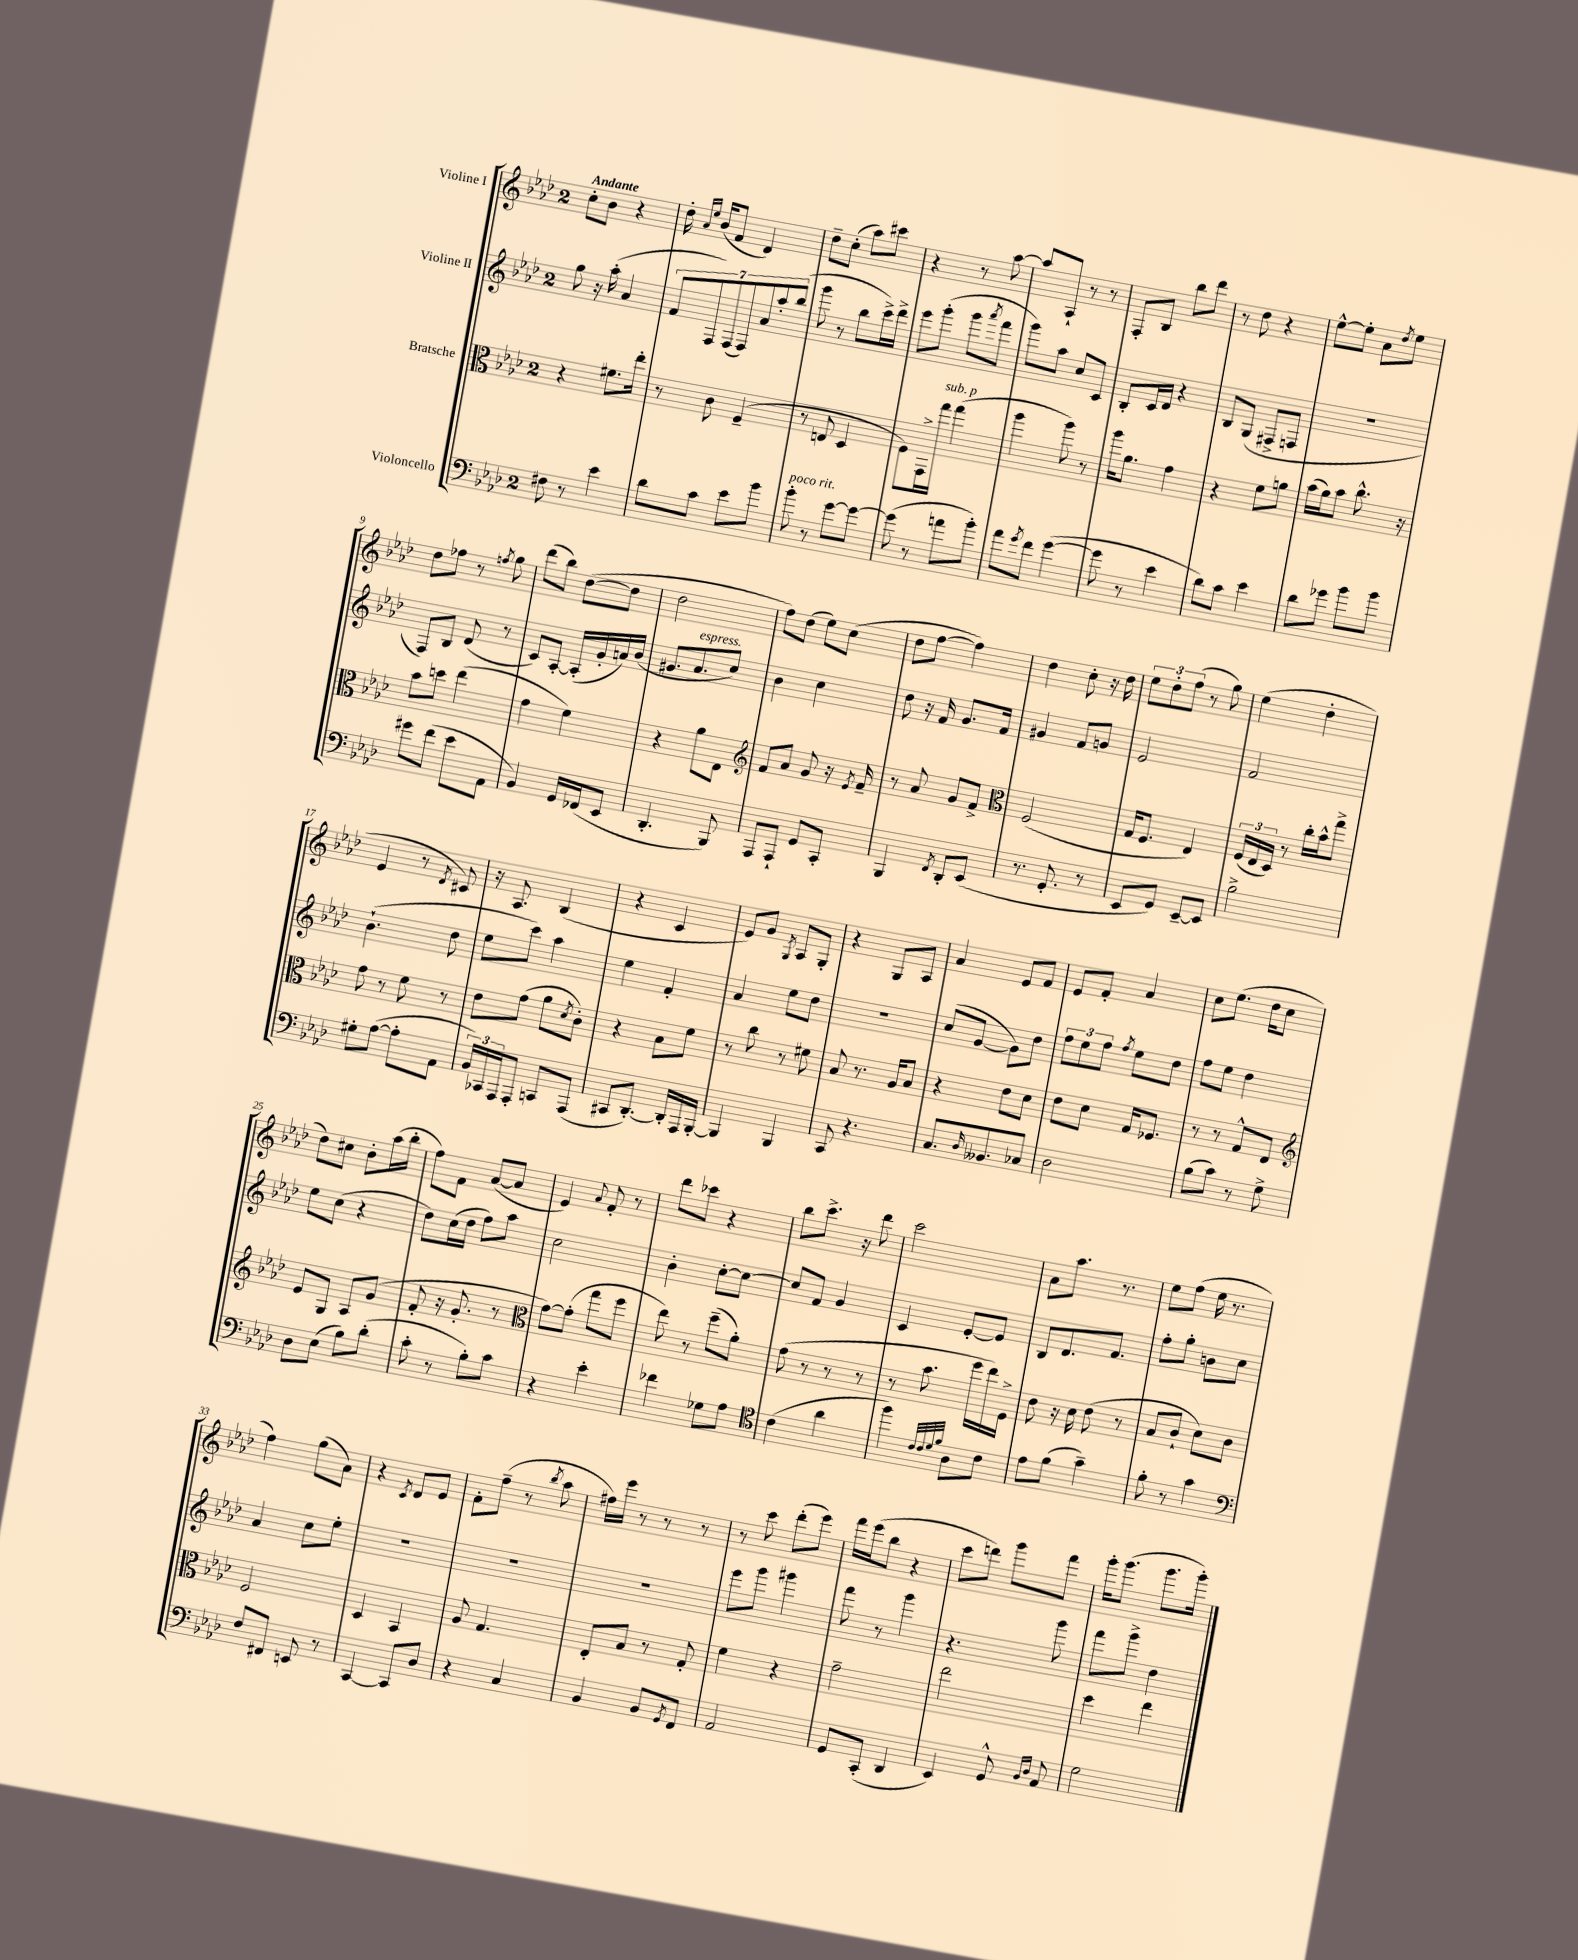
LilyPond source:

<<
\new StaffGroup <<
\new Staff = "s0" \with { instrumentName = "Violine I" } {
    \clef treble \key aes \major \once \override Staff.TimeSignature.style = #'single-digit \time 2/4 \tempo "Andante"
    c''8-. bes'8 r4 |
    des''16-. \grace { aes'16 ees''16 } bes'16( f'8 des'4) |
    des''8-- c''8-.( aes''8) cis'''8 |
    r4 r8 aes''8~ |
    aes''8 aes8-! r8 r8 |
    f8-. bes8 bes''8 des'''8 |
    r8 des''8 r4 |
    ees''8~-^ ees''8-. aes'8 \acciaccatura { des''8 } ees''8 |
    des''8 fes''8 r8 \acciaccatura { f''8 } g''8 |
    des'''8( bes''8) des''8~( des''8 |
    des''2 |
    f''8) des''8( ees''8) c''8( |
    des''8 f''8~ f''4) |
    des''4 c''8-. r16 des''16 |
    \tuplet 3/2 { ees''8 des''8-. f''8( } r8 g''8) |
    ees''4( des''4-. |
    ees'4 r8 \acciaccatura { des'8 } cis'8) |
    r16 aes8. bes4( |
    r4 c'4 |
    ees'8) g'8 \acciaccatura { g8 } aes8 g8-. |
    r4 g8 aes8 |
    aes'4 ees'8 f'8 |
    ees'8 f'8-. aes'4 |
    c''8 ees''8.( des''16 c''8 |
    des''8) cis''8 bes'8-. aes''16( bes''16-. |
    f''8) f'8 aes'8~( aes'8 |
    ees'4) \appoggiatura { aes'8 } f'8-. r8 |
    des'''8 ces'''8 r4 |
    bes''8 c'''8.-> r16 des'''8 |
    c'''2 |
    aes'8 aes''8. r8. |
    ees''8 f''8( ees''16 r8. |
    f''4) g''8( aes'8) |
    r4 \acciaccatura { c'8 } des'8 ees'8 |
    f'8-. f''8--( r8 \acciaccatura { bes''8 } aes''8 |
    fis''16) ees'''16 r8 r8 r8 |
    r8 c'''8 des'''8-.( ees'''8) |
    f'''16 ees'''16( bes''8 r4 |
    c'''8 d'''8) g'''8 f'''8 |
    g'''16-. g'''8.( g'''8. g'''16-.) \bar "|." |
}
\new Staff = "s1" \with { instrumentName = "Violine II" } {
    \clef treble \key aes \major \once \override Staff.TimeSignature.style = #'single-digit \time 2/4
    g''8 r16 aes''16-.( aes'4 |
    \tuplet 7/4 { f'8 f8) f8( f8) aes'8 aes''8-. bes''8( } |
    g'''8 r8 bes''8 c'''16->) des'''16-> |
    ees'''8 g'''8-.( g'''8 \acciaccatura { aes'''8 } f'''8 |
    g'''8) aes''8 c''8 c'8 |
    bes8-. c'16 des'16 r4 |
    bes8 g8( fis8-> f8 |
    r2 |
    f8) bes8 des'8( r8 |
    c'8) aes8~-. aes16-.( g'16-. a'16) bes'16( |
    gis'8. aes'8.^\markup { \italic "espress." } c''8) |
    bes'4 c''4 |
    des''8 r16 f'16 g'8. f'16 |
    gis'4 f'8 g'8 |
    ees'2 |
    f'2 |
    bes'4.-!( des''8 |
    ees''8 c'''8) aes''4 |
    ees''4 f'4-. |
    aes'4 ees''8 des''8 |
    R2 |
    c''8( g'8~ g'8) des''8 |
    \tuplet 3/2 { f''8 ees''8 f''8 } \acciaccatura { f''8 } ees''8 des''8 |
    f''8 ees''8 des''4 |
    ees''8 c''8( r4 |
    des''8) c''16( des''16 f''8) aes''8 |
    c''2 |
    bes'4-. c''8~-. c''8~ |
    c''8 f'8 g'4 |
    c'4 ees'8~-. ees'8 |
    bes8 des'8. f'8. |
    f''8-. g''8-. b'8 c''8 |
    aes'4 c''8 ees''8-. |
    R2 |
    R2 |
    R2 |
    ees'''8 g'''8 gis'''4 |
    f'''8 r8 g'''4 |
    r4. g'''8 |
    f'''8 g'''8-> des''4 \bar "|." |
}
\new Staff = "s2" \with { instrumentName = "Bratsche" } {
    \clef alto \key aes \major \once \override Staff.TimeSignature.style = #'single-digit \time 2/4
    r4 fis'8. ees''16-. |
    r8 c'8 f4--( |
    r8 e8 des4 |
    f8) g,16-> g''16^\markup { \italic "sub. p" } g''4( |
    aes''4 aes''8) r8 |
    aes''16 aes'8. g'4 |
    r4 f'8 a'8 |
    bes'16( aes'16) bes'8 c''8.-^ r16 |
    bes'8 d''8 ees''4( |
    g'4 f'4) |
    r4 aes'8 ees8 |
    \clef treble f'8 aes'8 g'8 r16 \acciaccatura { ees'8 } f'16-- |
    r8 aes'8 g'8 f'8-> |
    \clef alto f2( |
    g16 f8. ees4) |
    \tuplet 3/2 { f16( ees16 des16) } r8 c''16-. bes'16-^ g''8-> |
    g'8 r8 f'8 r8 |
    ees'8 g'8( aes'8 \acciaccatura { des'8 } c'8-.) |
    r4 bes8 f'8 |
    r8 c''8 r8 fis'8 |
    bes8 r8. aes16 bes8 |
    r4 ees'8 des'8 |
    ees'8 des'8 g16 fes8. |
    r8 r8 g8-^ ees8 |
    \clef treble ees'8 g8 aes8 g'8( |
    f'8-. r16 g'8.-. r8 |
    \clef alto g'8~) g'8-.( g''8 f''8 |
    ees''8) r8 f''8--( aes'8-.) |
    g'8( r8 r8 r8 |
    r8 bes'8. f''16 ees''16) f16-> |
    ees'8 r16 des'16 ees'8( r8 |
    bes8 c'8-! des'8) c'8 |
    f2 |
    des4 bes,4 |
    aes8 g4. |
    ees8-. bes8 r8 g8-. |
    f'4 r4 |
    g'2-- |
    ees''2 |
    des''4 ees''4 \bar "|." |
}
\new Staff = "s3" \with { instrumentName = "Violoncello" } {
    \clef bass \key aes \major \once \override Staff.TimeSignature.style = #'single-digit \time 2/4
    fis8 r8 ees'4 |
    des'8 c'8 ees'8 bes'8 |
    bes'8-.^\markup { \italic "poco rit." } r8 g'8~ g'8~ |
    g'8( r8 a'8 bes'8-.) |
    aes'8 \acciaccatura { g'8 } f'8 g'4~( |
    g'8 r8 ees'4 |
    des'8) c'8 ees'4 |
    des'8 ges'8 bes'8 bes'8 |
    gis'8 f'8( ees'8 aes,8 |
    bes,4) g,16 fes,16( ees,8 |
    des,4.-. bes,,8) |
    aes,,8 aes,,8-! g,8 c,8-. |
    bes,,4 \acciaccatura { f,8 } des,8-. ees,8( |
    r8. g,8.-. r8 |
    ees,8 g,8) ees,8~-- ees,8 |
    bes2-> |
    gis8-. aes8~( aes8-. aes,8 |
    \tuplet 3/2 { bes,16) ces,16 aes,,16 } aes,,8-. c,8 aes,,8( |
    cis,8 des,8.~-.) des,16-. aes,,16 bes,,16~-. |
    bes,,4 bes,,4 |
    c,8 r4. |
    c8. \grace { des16 } beses,8. ces8 |
    des2 |
    bes8( c'8) r8 g8-> |
    des8 ees8( bes8) des'8-.( |
    c'8-. r8 bes8-.) c'8 |
    r4 ees'4-. |
    fes'4 ges8 aes8 |
    \clef tenor c'4( aes'4 |
    f''4) \grace { c'32 c'32 des'32 f'32 } aes8 c'8 |
    ees'8 f'8( g'4--) |
    f'8-. r8 g'4 |
    \clef bass f8 fis,8 e,8 r8 |
    c,4~ c,8 des8 |
    r4 c4 |
    bes,4 bes,8 \acciaccatura { g,8 } f,8 |
    aes,2 |
    g,8 c,8-.( des,4 |
    ees,4) g,8-^ \grace { bes,16 des16 } aes,8 |
    g2 \bar "|." |
}
>>
>>
